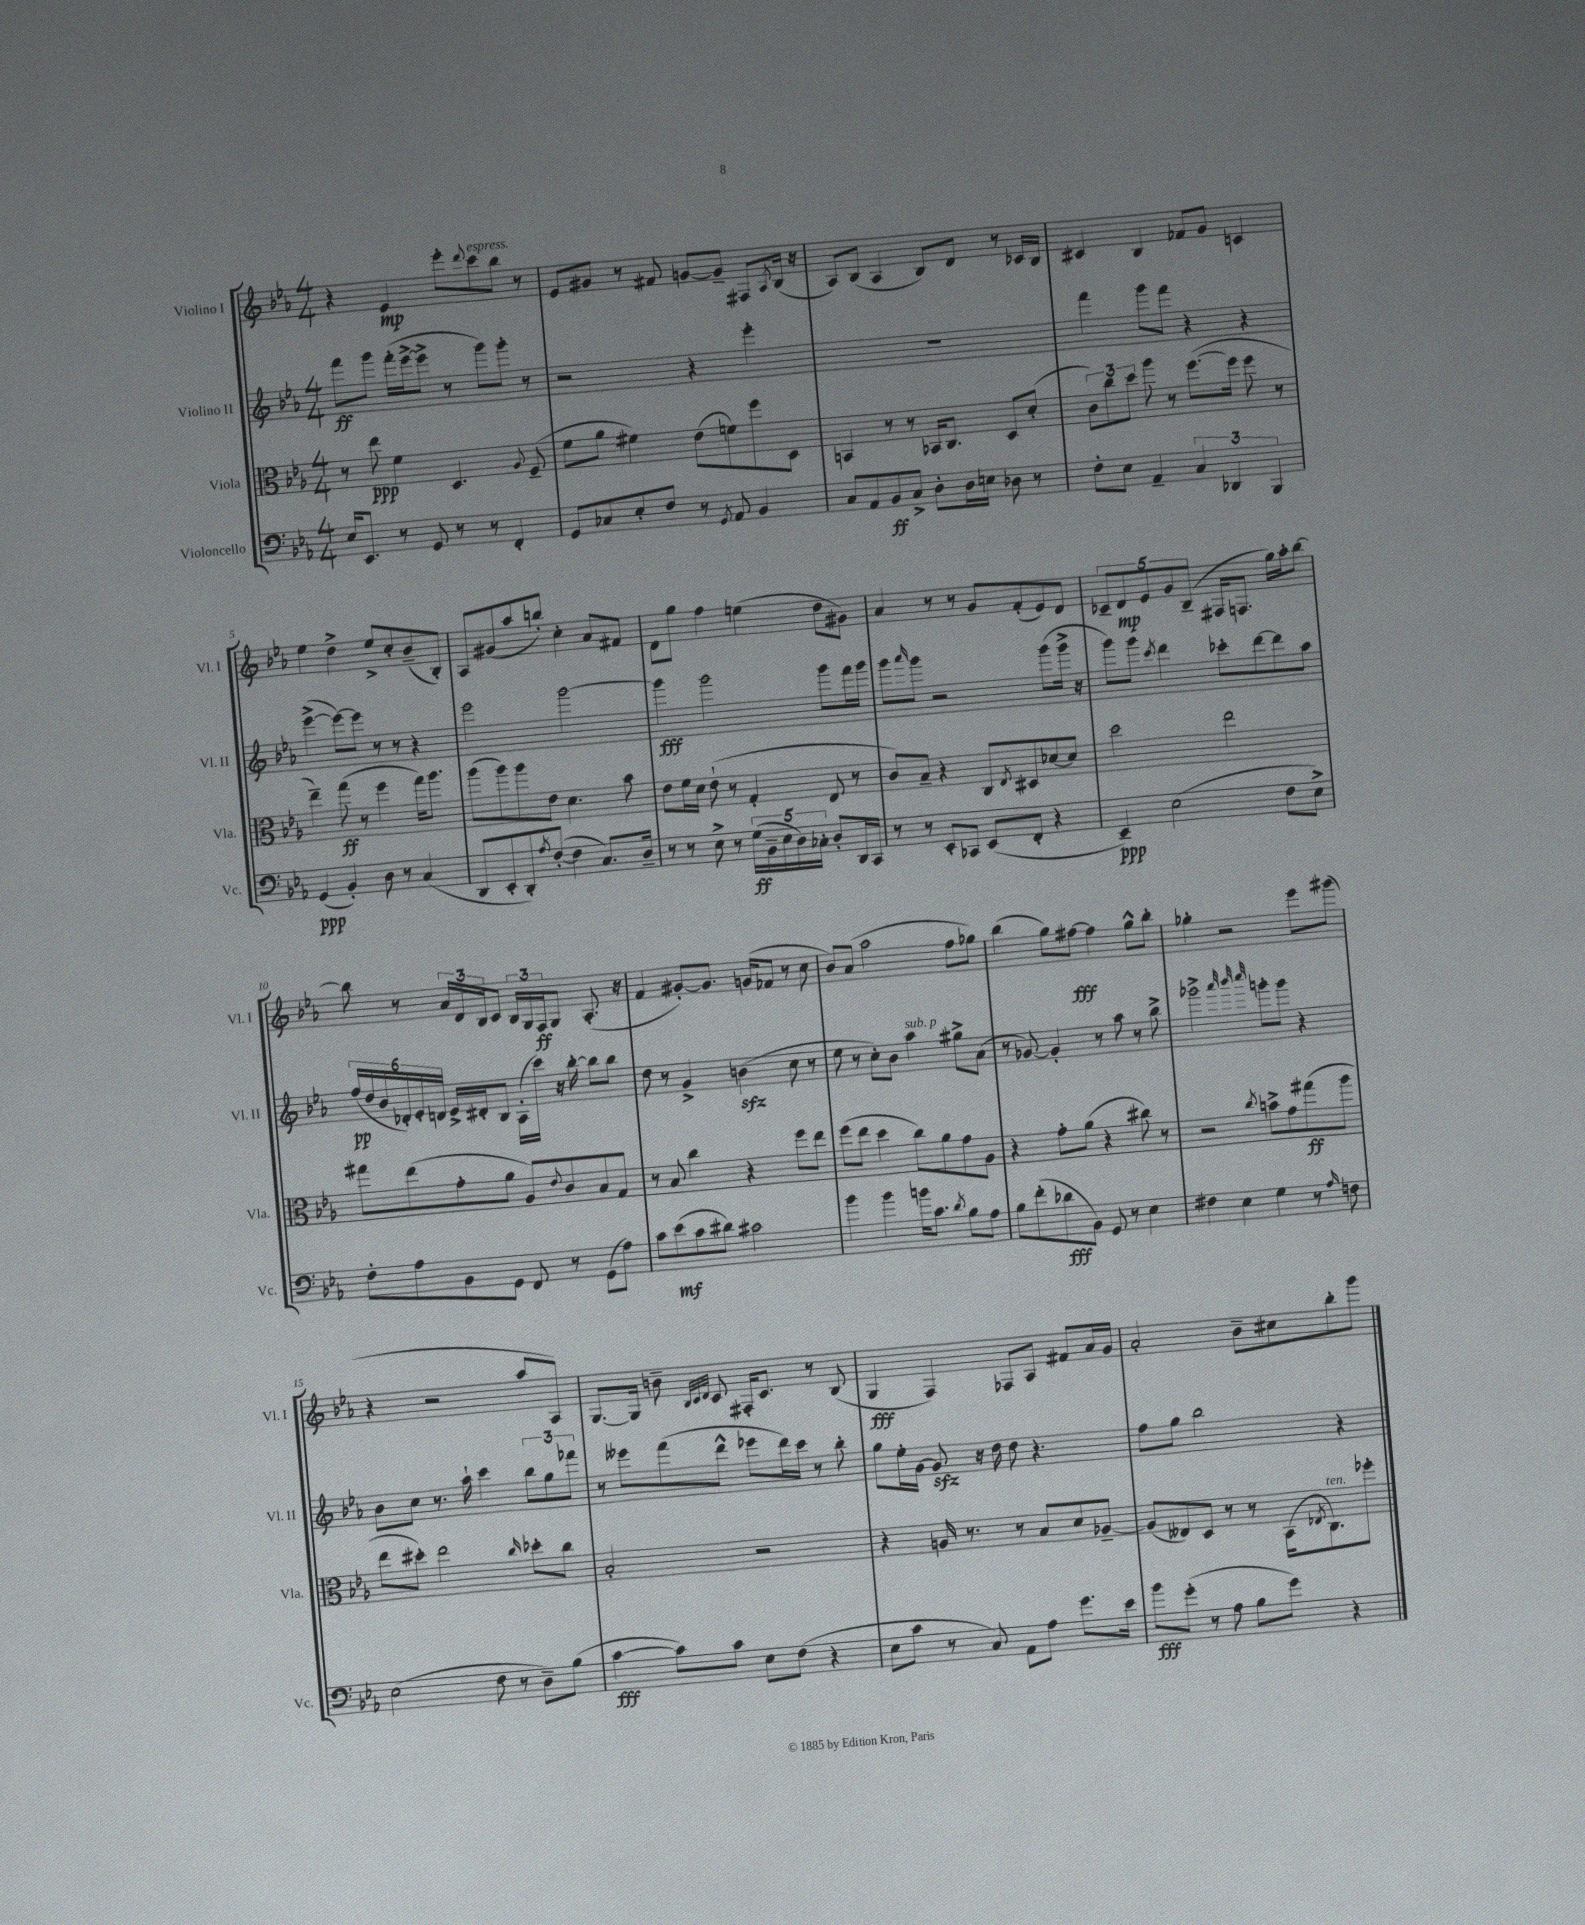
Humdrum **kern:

**kern	**dynam	**kern	**dynam	**kern	**dynam	**kern	**dynam
*part4	*part4	*part3	*part3	*part2	*part2	*part1	*part1
*staff4	*staff4	*staff3	*staff3	*staff2	*staff2	*staff1	*staff1
*I"Violoncello	*	*I"Viola	*	*I"Violino II	*	*I"Violino I	*
*I'Vc.	*	*I'Vla.	*	*I'Vl. II	*	*I'Vl. I	*
*clefF4	*	*clefC3	*	*clefG2	*	*clefG2	*
*k[b-e-a-]	*	*k[b-e-a-]	*	*k[b-e-a-]	*	*k[b-e-a-]	*
*M4/4	*	*M4/4	*	*M4/4	*	*M4/4	*
=1	=1	=1	=1	=1	=1	=1	=1
16E-/KL	.	8r	.	8fff\L	ff	4r	.
8.EE-/J	.	.	.	.	.	.	.
.	.	8ee-\	ppp	8ggg\J	.	.	.
8r	.	4f\	.	(16fff'\LL	.	4e-/	mp
.	.	.	.	[16eee-^\J	.	.	.
8GG/	.	.	.	8eee-^\J]	.	.	.
8r	.	4.D/	.	8r	.	8eee-'\L	.
.	.	.	.	.	.	8qqddd/	.
!	!	!	!	!	!	!LO:TX:a:i:t=espress.	!
8r	.	.	.	8ggg\L)	.	8ccc\	.
4FF'/	.	.	.	8ggg'\J	.	8bb-\J	.
.	.	8qqA-/	.	.	.	.	.
.	.	(8F~/	.	8r	.	8r	.
=2	=2	=2	=2	=2	=2	=2	=2
8GG/L	.	8f\L	.	2r	.	8e-/L	.
8C-X/	.	8a-\J	.	.	.	8g#X/J	.
8E-'/	.	4f#X\)	.	.	.	8r	.
8F/J	.	.	.	.	.	8f#X/	.
8r	.	(8e-\L	.	4r	.	[8gn/L	.
8qGG/	.	.	.	.	.	.	.
8AA-/	.	8fn\)	.	.	.	8g~/J]	.
4BB-/	.	8ff\	.	4eee-'\	.	8F#X/L	.
.	.	.	.	.	.	8qA-/	.
.	.	8D\J	.	.	.	(16B-/Jk	.
.	.	.	.	.	.	16r	.
=3	=3	=3	=3	=3	=3	=3	=3
8C/L	.	4BBn/	.	1r	.	8A-/L)	.
8AA-/	.	.	.	.	.	(8B-/J	.
8BB-/	ff	8r	.	.	.	4A-/	.
8C^/J	.	8r	.	.	.	.	.
8D'\L	.	16BB-X/KL	.	.	.	8B-/L)	.
.	.	8.C/J	.	.	.	.	.
16D\L	.	.	.	.	.	8d/J	.
16En\JJ	.	.	.	.	.	.	.
8D-X\	.	8D/L	.	.	.	8r	.
8r	.	(8d'/J	.	.	.	16c-X/LL	.
.	.	.	.	.	.	16B-/JJ	.
=4	=4	=4	=4	=4	=4	=4	=4
8F'\L	.	12c\L)	.	4fff\	.	4c#X/	.
.	.	12cc\	.	.	.	.	.
8E-\J	.	.	.	.	.	.	.
.	.	12dd\J	.	.	.	.	.
4AA-~/	.	8aa-\	.	8ggg\L	.	4B-/	.
.	.	8r	.	8fff\J	.	.	.
6C/	.	([8.ff\L	.	4r	.	8f-X/L	.
.	.	.	.	.	.	8g/J	.
6DD-X/	.	.	.	.	.	.	.
.	.	16ff\Jk]	.	.	.	.	.
.	.	8ff\	.	4r	.	4cn/	.
6BBB-/	.	.	.	.	.	.	.
.	.	8r	.	.	.	.	.
!!LO:LB:g=z
=5	=5	=5	=5	=5	=5	=5	=5
(4GG/	ppp	4ee-~\)	.	([4eee-^\	.	4ee-\	.
4BB-'/)	.	(8gg\	ff	8eee-\L_)	.	4dd^\	.
.	.	8r	.	8eee-\J]	.	.	.
8D\	.	4ff\	.	8r	.	8ee-^/L	.
8r	.	.	.	8r	.	8cc'/	.
(4C/	.	16gg\KL)	.	4r	.	(8b-~/	.
.	.	8.aa-\J	.	.	.	.	.
.	.	.	.	.	.	8B-'/J)	.
=6	=6	=6	=6	=6	=6	=6	=6
8DD/L	.	(8aa-\L	.	2eee-\	.	8A-/L	.
8EE-'/	.	8aa-\)	.	.	.	(8g#X/	.
8DD'/)	.	8aa-\	.	.	.	8aa-/	.
8qA-/	.	.	.	.	.	.	.
([8F'/J	.	8e-\J	.	.	.	8bbn'/J)	.
4F\]	.	4.d\	.	[2ggg\	.	4cc'\	.
8.C/L)	.	.	.	.	.	8a-/L	.
.	.	8b-\	.	.	.	8f#X/J	.
16D~/Jk	.	.	.	.	.	.	.
=7	=7	=7	=7	=7	=7	=7	=7
8r	.	8e-\L	.	4ggg\]	fff	8d\L	.
8r	.	16f\L	.	.	.	8gg\J	.
.	.	16d\JJ	.	.	.	.	.
8E-^\	.	(8e-`\	.	2ggg\	.	4ff\	.
8r	.	8r	.	.	.	.	.
(20G\LL	ff	4G'/	.	.	.	(4een\	.
20BB-~\	.	.	.	.	.	.	.
20E-\	.	.	.	.	.	.	.
20D\)	.	.	.	.	.	.	.
20C-X'\JJ	.	.	.	.	.	.	.
8D'/L	.	8E-/	.	8ggg\L	.	8dd\L	.
16DD/L	.	8r	.	16fff\L	.	8g#X\J)	.
16CC/JJ	.	.	.	16ggg\JJ	.	.	.
=8	=8	=8	=8	=8	=8	=8	=8
8r	.	8c/L)	.	8ggg\L	.	4a-/	.
.	.	.	.	16qqaaa-/	.	.	.
8r	.	8B-~/J	.	8ggg\J	.	.	.
8EE-'/L	.	4r	.	2r	.	8r	.
8CC-X/J	.	.	.	.	.	8r	.
(8EE-/L	.	8C/L	.	.	.	8g/L	.
.	.	8qE-/	.	.	.	.	.
8FF'/J	.	8D#X/	.	.	.	(8f'/	.
4r	.	[8d-X/	.	(8ggg\L	.	8e-/)	.
.	.	8d-/J]	.	16ggg^\Jk	.	8d/J	.
.	.	.	.	16r	.	.	.
=9	=9	=9	=9	=9	=9	=9	=9
4EE-~/)	ppp	2dd\	.	8ggg\L)	.	10c-X~/L	.
.	.	.	.	.	.	10d/	mp
.	.	.	.	8ggg\J	.	.	.
.	.	.	.	.	.	10e-/	.
.	.	.	.	8qccc/	.	.	.
(2E-\	.	.	.	4ddd\	.	.	.
.	.	.	.	.	.	10g/	.
.	.	.	.	.	.	(10B-~/J	.
.	.	2ee-\	.	8ccc-X'\L	.	16F#X/KL	.
.	.	.	.	.	.	8.Fn/J	.
.	.	.	.	[8ddd\	.	.	.
8F\L	.	.	.	8ddd\]	.	16gg\LL)	.
.	.	.	.	.	.	16aa-'\J	.
8E-^\J)	.	.	.	8aa-\J	.	[8bb-\J	.
!!LO:LB:g=z
=10	=10	=10	=10	=10	=10	=10	=10
8F'\L	.	8gg#X\L	.	(24ff/LL	pp	8bb-\]	.
.	.	.	.	24dd/	.	.	.
.	.	.	.	24b-/	.	.	.
8A-\	.	(8ee-\	.	24d-X'/)	.	8r	.
.	.	.	.	24e-'/	.	.	.
.	.	.	.	24dn/JJ	.	.	.
8BB-\	.	8g'\	.	16e-^/LL	.	24a-/LL	.
.	.	.	.	.	.	24d/	.
.	.	.	.	16d#X'/J	.	.	.
.	.	.	.	.	.	24B-/J	.
8GG\J	.	8a-\J	.	8B-/J	.	8c/J	.
8FF/	.	8A-/L)	.	(16A-'\LL	.	24B-/LL	.
.	.	.	.	.	.	24G/	.
.	.	.	.	16ccc\JJ)	.	.	.
.	.	.	.	.	.	24F/J	ff
.	.	8qqe-/	.	.	.	.	.
8r	.	8c/	.	16r	.	8G/J	.
.	.	.	.	[16bb-'\	.	.	.
(8GG\L	.	8B-/	.	8bb-\L]	.	(8.A-'/	.
8A-\J)	.	8G/J	.	8bb-\J	.	.	.
.	.	.	.	.	.	16r	.
=11	=11	=11	=11	=11	=11	=11	=11
8c\L	.	8r	.	8dd\	.	4f/	.
(8e-\	mf	8B-/	.	8r	.	.	.
8c\	.	4cc\	.	4g^/	.	[8g#X'/L)	.
8d#X\J)	.	.	.	.	.	8.g#/J]	.
2c#X\	.	4r	.	(4bnzz\	.	.	.
.	.	.	.	.	.	(16gn/KL	.
.	.	.	.	.	.	8f-X/J	.
.	.	8ff\L	.	8cc\	.	8r	.
.	.	8ee-\J	.	8r	.	8cc\	.
=12	=12	=12	=12	=12	=12	=12	=12
4b-\	.	(8ff\L	.	8ee-\	.	8b-/L)	.
.	.	8ee-\J	.	8r	.	(8a-/J	.
4b-\	.	4dd\	.	8cc'\L)	.	2aa-\	.
.	.	.	.	8b-\J	.	.	.
!	!	!	!	!LO:TX:a:i:t=sub. p	!	!	!
16bn\KL	.	8cc\L)	.	4aa-\	.	.	.
8.c\J	.	.	.	.	.	.	.
.	.	8a-\	.	.	.	.	.
8qd/	.	.	.	.	.	.	.
8B-\L	.	8g\	.	8gg#X^\L	.	8ff\L	.
8A-\J	.	8A-\J	.	(8a-\J	.	8gg-X\J)	.
=13	=13	=13	=13	=13	=13	=13	=13
8B-\L	.	4r	.	8r	.	(4bb-\	.
(8f'\	.	.	.	[8g-X/)	.	.	.
8d-X\	fff	8g'\L	.	4g-'/]	.	8gg\L)	.
8BB-\J)	.	(8a-\J	.	.	.	[8ff#X\J	fff
8GG/	.	4r	.	8r	.	4ff#\]	.
8r	.	.	.	8aa-\	.	.	.
4E-\	.	8cc#X\)	.	8r	.	8gg^^\L	.
.	.	8r	.	8bb-^\	.	8bb-'\J	.
=14	=14	=14	=14	=14	=14	=14	=14
4F#X\	.	2r	.	2ggg-X^\	.	4gg-X'\	.
4E-\	.	.	.	.	.	2r	.
.	.	.	.	32qqaaa-/	.	.	.
.	.	.	.	32qqbbb-/	.	.	.
.	.	8qcc/	.	32qqcccc/	.	.	.
4G\	.	8bn^\L	.	8gggn'\L	.	.	.
.	.	8g\	.	8ggg\J	.	.	.
8r	.	(8gg#X\	ff	4r	.	8eee-\L	.
16qqA-/	.	.	.	.	.	.	.
8Fn\	.	8aa-\J	.	.	.	(8ggg#X\J	.
!!LO:LB:g=z
=15	=15	=15	=15	=15	=15	=15	=15
(2E-\	.	8ee-\L	.	8b-\L	.	4r	.
.	.	8dd#X'\J)	.	8cc\J	.	.	.
.	.	2ee-\	.	8.r	.	2r	.
.	.	.	.	16aa-`\	.	.	.
8F\	.	.	.	4ccc\	.	.	.
8r	.	.	.	.	.	.	.
.	.	16qqcc/	.	.	.	.	.
8D~\L)	.	8dd-X'\L	.	12bb-\L	.	8aa-/L	.
.	.	.	.	12gg\	.	.	.
(8B-\J	.	8cc\J	.	.	.	8A-/J)	.
.	.	.	.	12fff-X\J	.	.	.
=16	=16	=16	=16	=16	=16	=16	=16
[4c\	fff	2B-'/	.	8r	.	[8.G/L	.
.	.	.	.	8eee--X\L	.	.	.
.	.	.	.	.	.	16G/Jk]	.
8c\L])	.	.	.	(8fff\	.	8bn~\	.
.	.	.	.	.	.	32qqB-/LLL	.
.	.	.	.	.	.	32qqc/	.
.	.	.	.	.	.	32qqd/JJJ	.
8c\J	.	.	.	8ddd^^\J	.	8c/	.
8E-\L	.	2r	.	8eee-X\L	.	16F#X'/KL	.
.	.	.	.	.	.	8.c/J	.
(8F\J	.	.	.	16ddd\L)	.	.	.
.	.	.	.	16ccc\JJ	.	.	.
4r	.	.	.	8r	.	8r	.
.	.	.	.	8bb-'\	.	(8B-/	.
=17	=17	=17	=17	=17	=17	=17	=17
8E-\L	.	4r	.	8gg\L	.	4G/	fff
8c\J	.	.	.	16ee-'\L	.	.	.
.	.	.	.	[16g\JJ	.	.	.
8r	.	16An/	.	8gzz/]	.	4F/)	.
.	.	8.r	.	.	.	.	.
8C/)	.	.	.	16r	.	.	.
.	.	.	.	16dd\	.	.	.
8AA-\L	.	8r	.	8dd\	.	8F-X/L	.
8A-\J	.	8B-/L	.	4.r	.	8A-/J	.
8.g\L	.	8d/	.	.	.	8f#X/L	.
.	.	[8A-X~/J	.	.	.	16a-/L	.
16e-\Jk	.	.	.	.	.	16g/JJ	.
=18	=18	=18	=18	=18	=18	=18	=18
8b-\L	fff	(8A-/L]	.	8ff\L	.	2a-'/	.
(8g'\J	.	8E--X/)	.	8gg\J	.	.	.
8r	.	8D/J	.	2bb-\	.	.	.
8A-\	.	8r	.	.	.	.	.
8B-\L	.	8r	.	.	.	8b-~\L	.
8g\J)	.	(16BB-\KL	.	.	.	8cc#X\	.
.	.	8qE-X/	.	.	.	.	.
!	!	!LO:TX:a:i:t=ten.	!	!	!	!	!
.	.	8.C\)	.	.	.	.	.
4r	.	.	.	4r	.	8bb-'\	.
.	.	8ff-X'\J	.	.	.	8ggg\J	.
==	==	==	==	==	==	==	==
*-	*-	*-	*-	*-	*-	*-	*-
